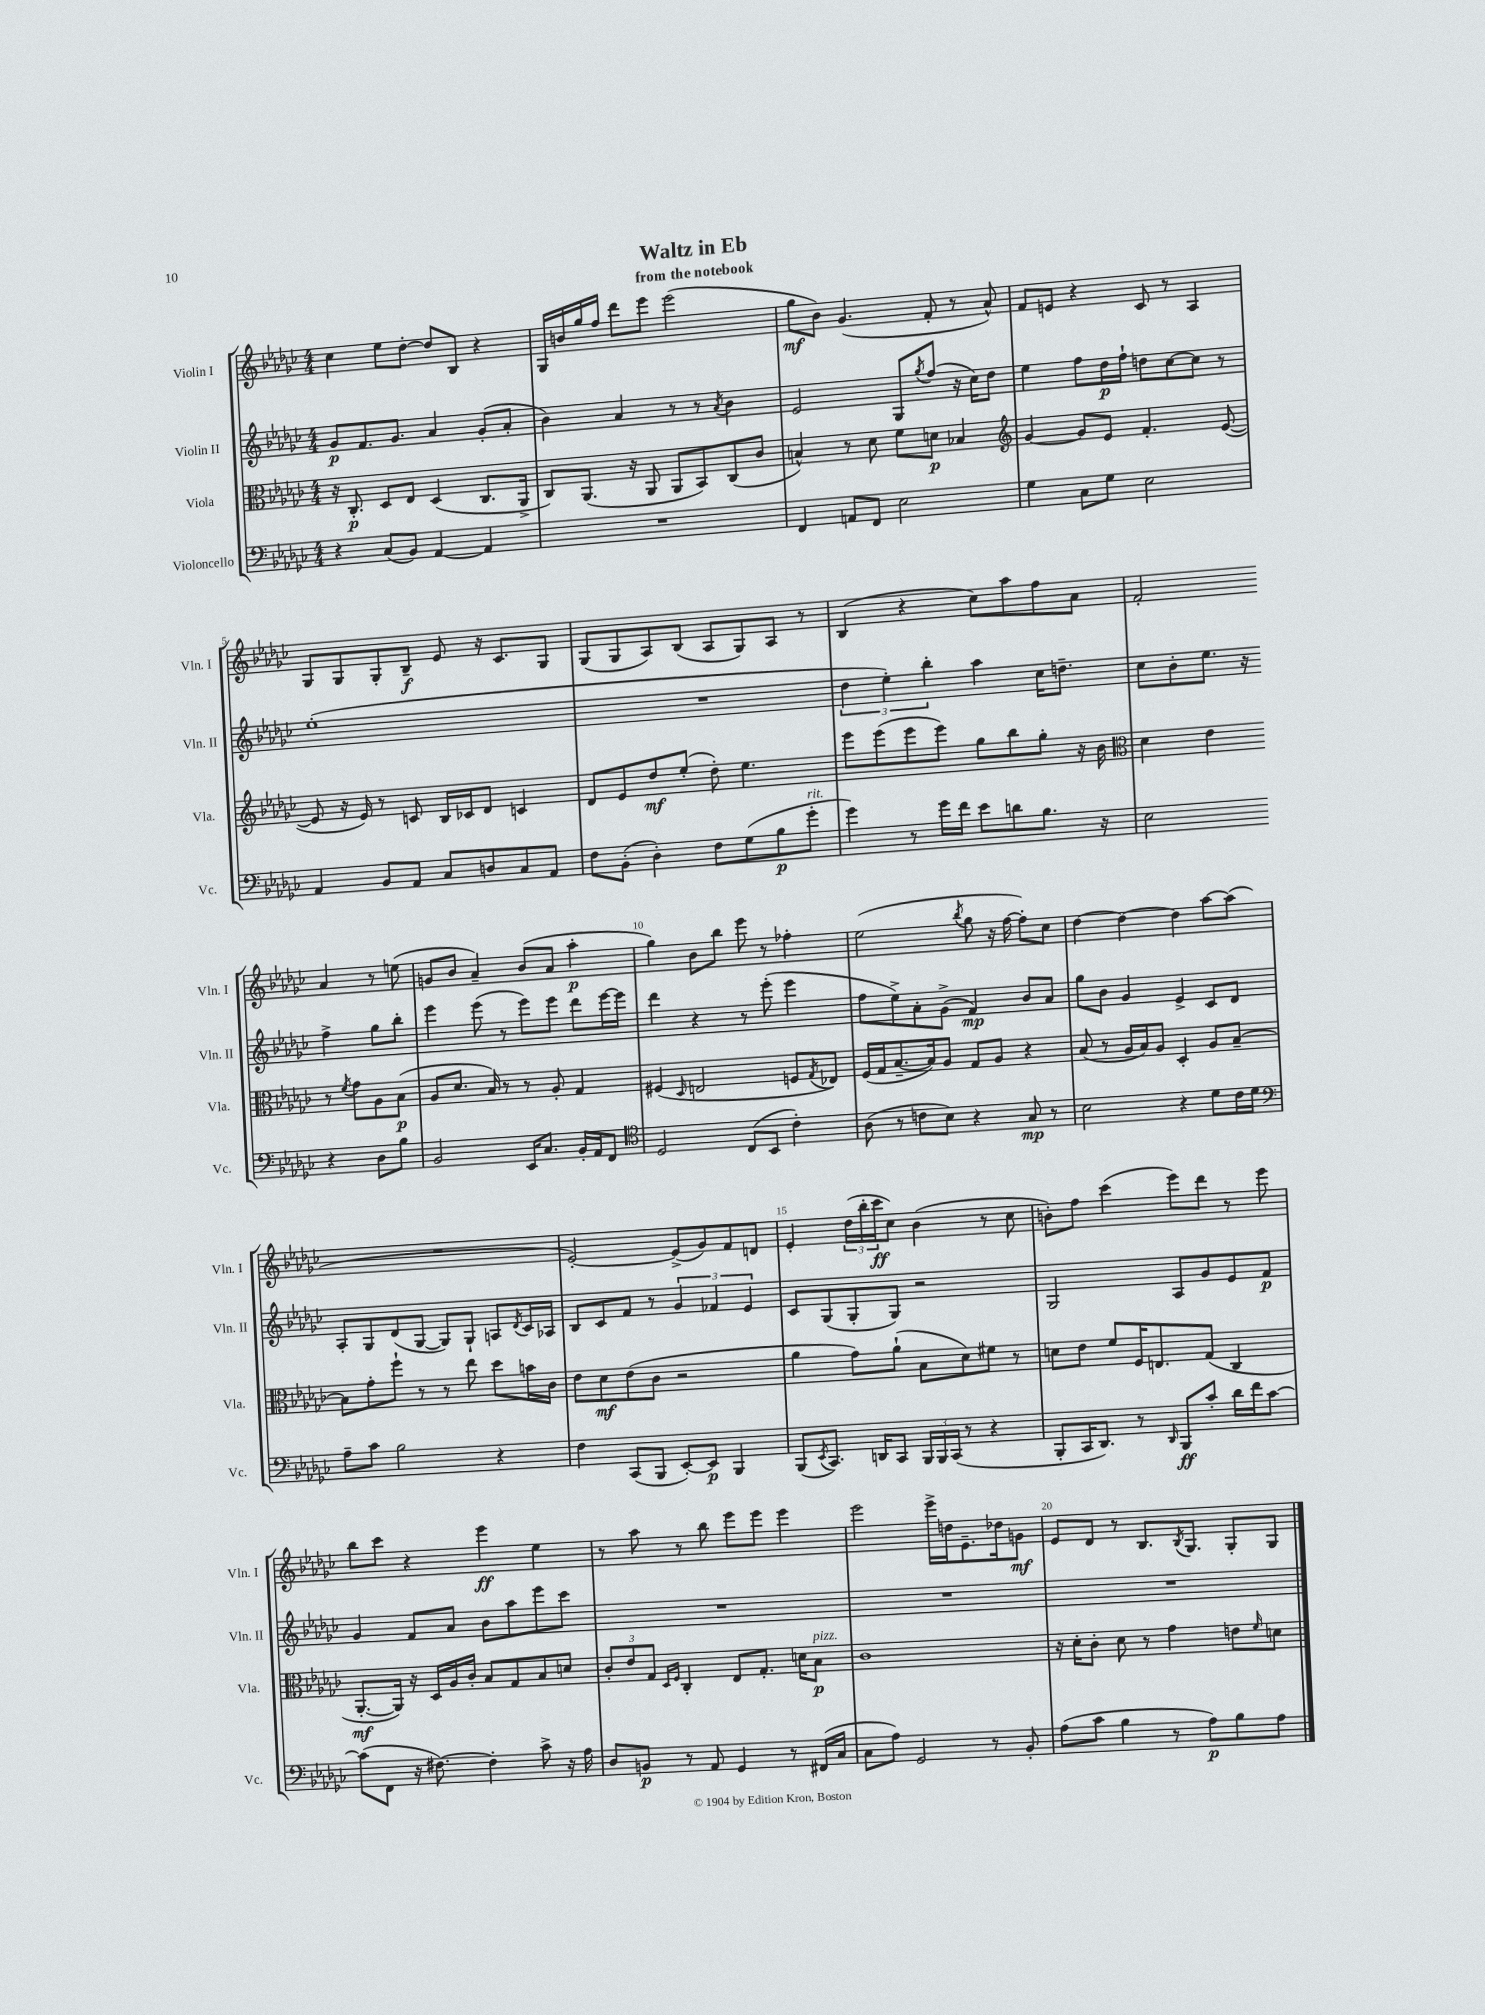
\header { title = "Waltz in Eb" subtitle = "from the notebook" }
<<
\new StaffGroup <<
\new Staff = "s0" \with { instrumentName = "Violin I" shortInstrumentName = "Vln. I" } {
    \clef treble \key ges \major \numericTimeSignature \time 4/4
    ces''4 ees''8 des''8~-. des''8 bes8 r4 |
    ges16 b'16 ges''16 f''16 des'''8 ees'''8 ees'''2( |
    ges''8\mf bes'8) ges'4.( f'8-. r8 aes'8-^) |
    f'8 e'8 r4 ces'8 r8 aes4 |
    ges8 ges8 ges8-. bes8--\f ees'8 r16 ces'8. ges8 |
    ges8( ges8 aes8) bes8( aes8 ges8) aes8 r8 |
    bes4( r4 ces''8) aes''8 f''8 aes'8 |
    f'2-. aes'4 r8 e''8( |
    g'8 bes'8 aes'4--) bes'8( aes'8 aes''4-.\p |
    ges''4) bes'8 bes''8 ees'''8 r8 fes''4-. |
    ees''2( \acciaccatura { bes''8 } ges''8 r16 f''16~ f''8-.) ces''8 |
    des''4~ des''4~ des''4 aes''8~ aes''8( |
    R1 |
    ees'2~-.) ees'8->( ges'8) f'8 d'8 |
    ees'4-. \tuplet 3/2 { des''16( bes''16-. ces'''16\ff } ces''8) bes'4( r8 ces''8 |
    b'8-.) f''8 ces'''4( ees'''8) des'''8 r8 ees'''8 |
    bes''8 ces'''8 r4 ees'''4\ff ees''4 |
    r8 aes''8 r8 bes''8 ees'''8 ees'''8 ees'''4 |
    ees'''2 ees'''16-> d''16 ees'8.-- des''16 g'8\mf |
    ees'8 des'8 r8 bes8. \acciaccatura { bes8 } ges8. ges8-. ges8 \bar "|." |
}
\new Staff = "s1" \with { instrumentName = "Violin II" shortInstrumentName = "Vln. II" } {
    \clef treble \key ges \major \numericTimeSignature \time 4/4
    ges'8\p f'8. ges'8. aes'4 ges'8-.( aes'8-. |
    bes'4) aes'4 r8 r8 \acciaccatura { aes'8 } bes'4 |
    ees'2 ges8 \acciaccatura { ges''8 } f''8( r16 ces''16) des''8 |
    ees''4 f''8 des''16\p f''16-! d''8 ces''8~ ces''8 r8 |
    ees''1-.( |
    R1 |
    \tuplet 3/2 { des''4 ees''4-.) bes''4-. } aes''4 ces''16 d''8.-- |
    ces''8 bes'8-. ees''8. r16 f''4-> ges''8 bes''8-. |
    ees'''4 ees'''8( r8 ees'''8) ees'''8 des'''8 ees'''16~ ees'''16 |
    des'''4 r4 r8 ees'''8-.( ees'''4 |
    f''8 ees''8->) aes'8-. ges'8->( f'4\mp) bes'8 aes'8 |
    ges''8 bes'8 ges'4 ees'4-> ces'8 des'8 |
    aes8-. ges8 des'8( ges8~ ges8) ges8-! a8 \acciaccatura { des'8 } ces'16 aes16 |
    bes8 ces'8 f'8 r8 \tuplet 3/2 { ges'4 fes'4 ees'4 } |
    ces'8 ges8( ges8-. ges8) r2 |
    ges2 aes8 ges'8 ees'8 f'8\p |
    ges'4 f'8 aes'8 bes'8 aes''8 ees'''8 ces'''8 |
    R1 |
    R1 |
    R1 \bar "|." |
}
\new Staff = "s2" \with { instrumentName = "Viola" shortInstrumentName = "Vla." } {
    \clef alto \key ges \major \numericTimeSignature \time 4/4
    r16 ces8.-.\p des8 ees8 des4( ces8. aes,16-> |
    ces8) aes,8.( r16 aes,8 aes,8 bes,8) ces8( ces'8 |
    b4-^) r8 des'8 f'8 d'8\p bes4 |
    \clef treble ges'4~ ges'8 ees'8 f'4.-. ees'8~( |
    ees'8 r16 ees'16) r8 c'8 bes16 ces'16 des'8 c'4 |
    des'8 ees'8 des''8\mf ees''8-.( des''8-.) ees''4. |
    ees'''8 ees'''8( ees'''8 ees'''8) ges''8 bes''8 ges''8-. r16 bes'16 |
    \clef alto des'4 ees'4 r8 \acciaccatura { f'8 } ges'8 aes8 bes8\p( |
    aes8 des'8. bes16) r8 r8 aes8-. ges4 |
    fis4( \grace { des16 } e2 f8 \acciaccatura { ges8 } ees8) |
    f16( ges16 bes8.~-- bes16) aes8 ges8 aes8 r4 |
    bes8( r8 aes16 bes16) aes8 des4-. aes8 bes8~-- |
    bes8 ges'8-. f''8-! r8 r8 ees''8 des''8 b'16 ces'16 |
    ees'8 des'8\mf ees'8( ces'8 r2 |
    aes'4 ges'8) aes'8-!( bes8 des'8) fis'8 r8 |
    d'8 ees'8 f'8 f16 e8. ges8( ces4 |
    aes,8.~-.\mf aes,16) r16 des16 aes16 ces'16-. bes8 ges8 bes8 d'8 |
    \tuplet 3/2 { ces'8-. ees'8 ges8 } \grace { des16 f16 } ces4-. ees8 ges8.-. d'16 bes8\p^\markup { \italic "pizz." } |
    ces'1 |
    r16 des'16-. ces'8-. des'8 r8 ges'4 e'8 \grace { f'16 } d'8 \bar "|." |
}
\new Staff = "s3" \with { instrumentName = "Violoncello" shortInstrumentName = "Vc." } {
    \clef bass \key ges \major \numericTimeSignature \time 4/4
    r4 ces8( bes,8) aes,4~ aes,4 |
    R1 |
    f,4 a,8 f,8 ees2 |
    ges4 ces8 ges8 ees2 |
    aes,4 bes,8 aes,8 ces8 d8 ces8 aes,8 |
    f8 bes,8-.( des4-.) f8 ges8( bes8\p ges'8-.^\markup { \italic "rit." } |
    ges'4) r8 ges'16 f'16 ees'8 d'8 bes8. r16 |
    ees2 r4 des8 bes8 |
    bes,2 ees,16 ces8. bes,16-. aes,16 f,8 |
    \clef tenor des2 ces8( bes,8 ces'4-.) |
    aes8( r8 c'8 bes8) r4 ges8\mp r8 |
    bes2 r4 des'8 ces'16 des'16 |
    \clef bass aes8-- ces'8 bes2 r4 |
    f4 ces,8( bes,,8 ees,8~-.) ees,8\p bes,,4 |
    bes,,8( \acciaccatura { ees,8 } ces,8.) d,16 ces,8 \tuplet 3/2 { bes,,16 bes,,16 ces,16( } r8 r4 |
    bes,,8-. ces,16 des,8.) r8 \grace { des,16 } bes,,8\ff ces'8-. des'16 f'16 ces'8~ |
    ces'8( f,8 r16 fis8.~) fis4-. ces'8-> r16 aes16 |
    des8 b,8\p r8 aes,8 ges,4 r8 fis,16( ces16 |
    ces8 aes8) ges,2 r8 bes,8-. |
    aes8( ces'8 bes4 r8 aes8\p) bes8 aes8 \bar "|." |
}
>>
>>
\layout { \context { \Score \override BarNumber.break-visibility = ##(#f #t #t) barNumberVisibility = #(every-nth-bar-number-visible 5) } }
